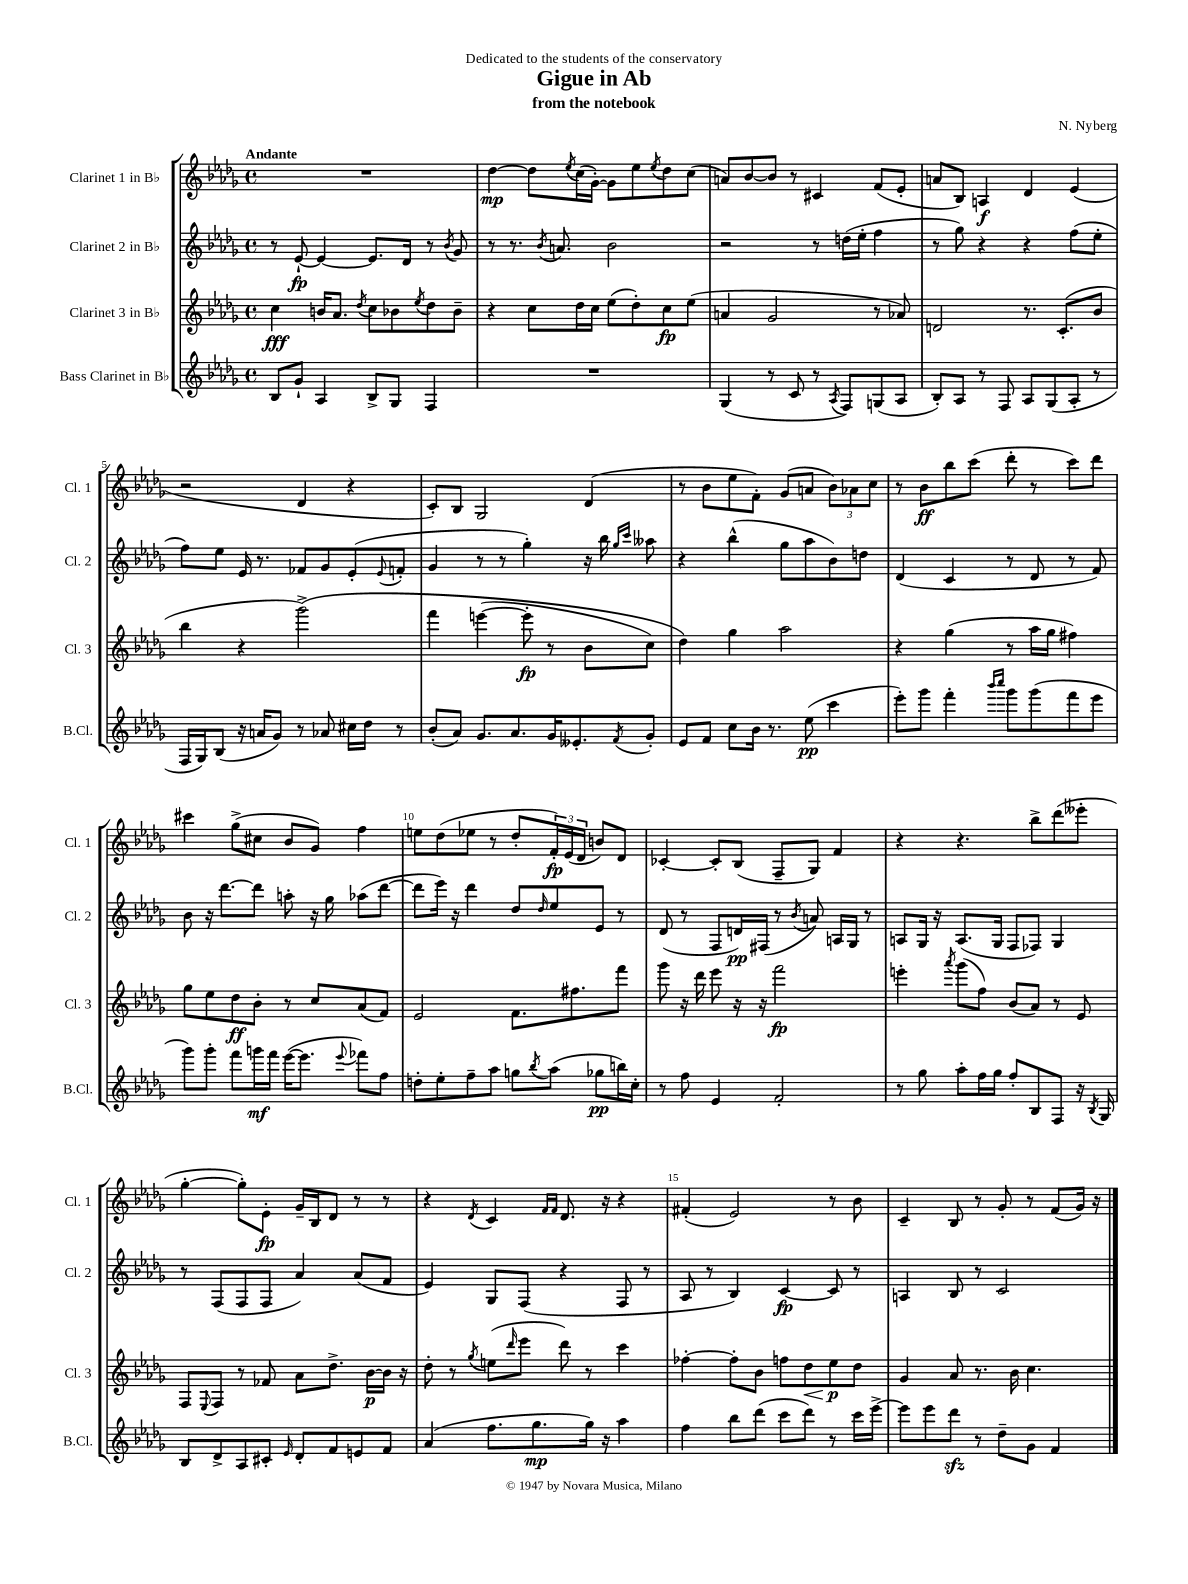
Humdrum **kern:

**kern	**dynam	**kern	**dynam	**kern	**dynam	**kern	**dynam
*part4	*part4	*part3	*part3	*part2	*part2	*part1	*part1
*staff4	*staff4	*staff3	*staff3	*staff2	*staff2	*staff1	*staff1
*I"Bass Clarinet in B♭	*	*I"Clarinet 3 in B♭	*	*I"Clarinet 2 in B♭	*	*I"Clarinet 1 in B♭	*
*I'B.Cl.	*	*I'Cl. 3	*	*I'Cl. 2	*	*I'Cl. 1	*
*clefG2	*	*clefG2	*	*clefG2	*	*clefG2	*
*k[b-e-a-d-g-]	*	*k[b-e-a-d-g-]	*	*k[b-e-a-d-g-]	*	*k[b-e-a-d-g-]	*
*M4/4	*	*M4/4	*	*M4/4	*	*M4/4	*
*met(c)	*	*met(c)	*	*met(c)	*	*met(c)	*
=1	=1	=1	=1	=1	=1	=1	=1
!	!	!	!	!	!	!LO:TX:a:B:t=Andante	!
8B-/L	.	4cc\	fff	8r	.	1r	.
8g-`/J	.	.	.	[8e-`/	fp	.	.
4A-/	.	16bn/KL	.	4e-/_	.	.	.
.	.	8.a-/J	.	.	.	.	.
.	.	8qdd-/	.	.	.	.	.
8B-^/L	.	8cc\L	.	8.e-/L]	.	.	.
8G-/J	.	8b-X\	.	.	.	.	.
.	.	.	.	16d-/Jk	.	.	.
.	.	8qee-/	.	.	.	.	.
4F/	.	8dd-\	.	8r	.	.	.
.	.	.	.	8qb-/	.	.	.
.	.	8b-~\J	.	8g-/	.	.	.
=2	=2	=2	=2	=2	=2	=2	=2
1r	.	4r	.	8r	.	[4dd-\	mp
.	.	.	.	8.r	.	.	.
.	.	8cc\L	.	.	.	8dd-\L]	.
.	.	.	.	8qb-/	.	.	.
.	.	.	.	8.an/	.	.	.
.	.	.	.	.	.	8qee-/	.
.	.	16dd-\L	.	.	.	(16cc\L	.
.	.	16cc\JJ	.	.	.	[16g-'\JJ)	.
.	.	(8ee-\L	.	2b-\	.	8g-\L]	.
.	.	8dd-'\)	.	.	.	8ee-\	.
.	.	.	.	.	.	8qee-/	.
.	.	8cc\	fp	.	.	8dd-\	.
.	.	(8ee-\J	.	.	.	(8cc\J	.
=3	=3	=3	=3	=3	=3	=3	=3
(4G-/	.	4an/	.	2r	.	8an/L)	.
.	.	.	.	.	.	[8b-/	.
8r	.	2g-/	.	.	.	8b-/J]	.
8c/	.	.	.	.	.	8r	.
8r	.	.	.	8r	.	4c#X/	.
8qA-/	.	.	.	.	.	.	.
8F/L)	.	.	.	(16ddn\LL	.	.	.
.	.	.	.	16ee-'\JJ	.	.	.
(8Gn/	.	8r	.	4ff\	.	(8f/L	.
8A-/J	.	8a-X/)	.	.	.	8e-'/J	.
=4	=4	=4	=4	=4	=4	=4	=4
8B-'/L)	.	2dn/	.	8r	.	8an/L	.
8A-/J	.	.	.	8gg-\)	.	8B-/J)	.
8r	.	.	.	4r	.	4An/	f
8F/	.	.	.	.	.	.	.
8A-/L	.	8.r	.	4r	.	4d-/	.
(8G-/	.	.	.	.	.	.	.
.	.	(8.c'/L	.	.	.	.	.
8A-'/J	.	.	.	(8ff\L	.	(4e-/	.
8r	.	8b-/J	.	8ee-'\J	.	.	.
!!LO:LB:g=z
=5	=5	=5	=5	=5	=5	=5	=5
16F/LL	.	4bb-\	.	8ff\L)	.	2r	.
16G-/J)	.	.	.	.	.	.	.
(8B-/J	.	.	.	8ee-\J	.	.	.
16r	.	4r	.	16e-/	.	.	.
16an/KL	.	.	.	8.r	.	.	.
8g-/J)	.	.	.	.	.	.	.
8r	.	(2ggg-^\)	.	8f-X/L	.	4d-/	.
8a-X/	.	.	.	8g-/	.	.	.
16cc#X\LL	.	.	.	(8e-'/	.	4r	.
16dd-\JJ	.	.	.	.	.	.	.
.	.	.	.	8qqe-/	.	.	.
8r	.	.	.	8fn'/J	.	.	.
=6	=6	=6	=6	=6	=6	=6	=6
(8b-'/L	.	4fff\	.	4g-/	.	8c'/L)	.
8a-/J)	.	.	.	.	.	8B-/J	.
8.g-/L	.	([4eeen\	.	8r	.	2G-/	.
.	.	.	.	8r	.	.	.
8.a-/	.	.	.	.	.	.	.
.	.	8eee'\]	fp	4gg-'\)	.	.	.
16g-/K	.	8r	.	.	.	.	.
8.e--X'/	.	.	.	.	.	.	.
.	.	8b-\L	.	16r	.	(4d-/	.
.	.	.	.	16bb-\	.	.	.
.	.	.	.	16qqgg-/LL	.	.	.
8qf/	.	.	.	16qqccc/JJ	.	.	.
8g-'/J	.	8cc\J)	.	8aa--X\	.	.	.
=7	=7	=7	=7	=7	=7	=7	=7
8e-/L	.	4dd-\)	.	4r	.	8r	.
8f/J	.	.	.	.	.	8b-\L	.
8cc\L	.	4gg-\	.	(4bb-^^\	.	8ee-\	.
16b-\Jk	.	.	.	.	.	8f'\J)	.
8.r	.	.	.	.	.	.	.
.	.	2aa-\	.	8gg-\L	.	(8g-/L	.
(8ee-\	pp	.	.	8aa-\	.	8an/J	.
4ccc\	.	.	.	8b-\)	.	12b-\L)	.
.	.	.	.	.	.	12a-X\	.
.	.	.	.	8ddn\J	.	.	.
.	.	.	.	.	.	12cc\J	.
=8	=8	=8	=8	=8	=8	=8	=8
8eee-'\L)	.	4r	.	(4d-/	.	8r	.
8ggg-\J	.	.	.	.	.	8b-\L	ff
4fff'\	.	(4gg-\	.	4c/	.	8bb-\	.
.	.	.	.	.	.	(8ccc\J	.
16qqbbb-/LL	.	.	.	.	.	.	.
16qqcccc/JJ	.	.	.	.	.	.	.
8ggg-\L	.	8r	.	8r	.	8ddd-'\	.
(8ggg-\	.	16aa-\LL	.	8d-/	.	8r	.
.	.	16gg-\JJ	.	.	.	.	.
8fff\	.	4ff#X\)	.	8r	.	8ccc\L)	.
8eee-\J	.	.	.	8f/)	.	8ddd-\J	.
!!LO:LB:g=z
=9	=9	=9	=9	=9	=9	=9	=9
8ggg-\L)	.	8gg-\L	.	8b-\	.	4ccc#X\	.
8ggg-'\J	.	8ee-\	.	16r	.	.	.
.	.	.	.	[8.ddd-\L	.	.	.
8fff\L	.	8dd-\	ff	.	.	(8gg-^\L	.
16gggn\L	mf	8b-'\J	.	8ddd-\J]	.	8cc#X\J	.
16fff\JJ	.	.	.	.	.	.	.
([16eee-\KL	.	8r	.	8aan'\	.	8b-/L	.
8.eee-\J]	.	.	.	.	.	.	.
.	.	8cc/L	.	16r	.	8g-/J)	.
.	.	.	.	16gg-\	.	.	.
8qqeee-/	.	.	.	.	.	.	.
8fff-X\L)	.	(8a-/	.	(8aa-X\L	.	4ff\	.
8ff\J	.	8f/J)	.	[8ddd-\J	.	.	.
=10	=10	=10	=10	=10	=10	=10	=10
8ddn'\L	.	2e-/	.	8ddd-\L]	.	8een\L	.
8ee-'\	.	.	.	16eee-\Jk)	.	(8dd-\	.
.	.	.	.	16r	.	.	.
8ff~\	.	.	.	4ddd-\	.	8ee-X\J	.
8aa-\J	.	.	.	.	.	8r	.
8ggn\L	.	8.f\L	.	8dd-/L	.	8dd-'/L	.
8qbb-/	.	.	.	16qqdd-/	.	.	.
(8aa-\J	.	.	.	8ee-/	.	24f'/L)	fp
.	.	.	.	.	.	(24e-/	.
.	.	8.ff#X\	.	.	.	.	.
.	.	.	.	.	.	24d-/JJ	.
8gg-X\L	pp	.	.	8e-/J	.	8bn/L)	.
16bbn\L)	.	8fff\J	.	8r	.	8d-/J	.
16cc'\JJ	.	.	.	.	.	.	.
=11	=11	=11	=11	=11	=11	=11	=11
8r	.	8ggg-\	.	(8d-/	.	[4c-X'/	.
8ff\	.	16r	.	8r	.	.	.
.	.	16ddd-\	.	.	.	.	.
4e-/	.	8eee-\	.	8F/L	.	8c-'/L]	.
.	.	16r	.	16dn/L)	pp	(8B-/J	.
.	.	16r	.	(16F#X/JJ	.	.	.
2f'/	.	2fff\	fp	8r	.	8F~/L	.
.	.	.	.	8qb-/	.	.	.
.	.	.	.	8an/)	.	8G-/J)	.
.	.	.	.	16An/LL	.	4f/	.
.	.	.	.	16G-/JJ	.	.	.
.	.	.	.	8r	.	.	.
=12	=12	=12	=12	=12	=12	=12	=12
8r	.	4eeen'\	.	8An/L	.	4r	.
8gg-\	.	.	.	16G-/Jk	.	.	.
.	.	.	.	16r	.	.	.
.	.	8qaaa-/	.	.	.	.	.
8aa-'\L	.	(8ggg-\L	.	(8.A/L	.	4.r	.
16ff\L	.	8ff\J)	.	.	.	.	.
16gg-\JJ	.	.	.	16G-/Jk	.	.	.
8ff'/L	.	(8b-/L	.	8F/L	.	.	.
8B-/	.	8a-/J)	.	8F-X/J)	.	8bb-^\L	.
8F/J	.	8r	.	4G-/	.	(8ddd-\	.
16r	.	8e-/	.	.	.	8eee--X'\J	.
8qB-/	.	.	.	.	.	.	.
16G-/	.	.	.	.	.	.	.
!!LO:LB:g=z
=13	=13	=13	=13	=13	=13	=13	=13
8B-/L	.	8F/L	.	8r	.	[4gg-'\	.
.	.	8qqE-/	.	.	.	.	.
8d-^/	.	8F/J	.	(8F/L	.	.	.
8A-/	.	8r	.	8F/	.	8gg-'\L])	.
8c#X'/J	.	8f-X/	.	8F/J	.	8e-'\J	fp
16qqe-/	.	.	.	.	.	.	.
8d-'/L	.	8a-\L	.	4a-/)	.	16g-~/LL	.
.	.	.	.	.	.	16B-/J	.
8f/	.	8.dd-^\J	.	.	.	8d-/J	.
8en/	.	.	.	(8a-/L	.	8r	.
.	.	[16b-\LL	p	.	.	.	.
8f/J	.	16b-\JJ]	.	8f/J	.	8r	.
.	.	16r	.	.	.	.	.
=14	=14	=14	=14	=14	=14	=14	=14
(4a-/	.	8dd-'\	.	4e-/)	.	4r	.
.	.	8r	.	.	.	.	.
.	.	8qgg-/	.	.	.	8qd-/	.
8.ff\L	.	(8een\L	.	8G-/L	.	4c/	.
.	.	16qqddd-/	.	.	.	.	.
.	.	8eee-\J	.	(8F/J	.	.	.
8.gg-\	mp	.	.	.	.	.	.
.	.	.	.	.	.	16qqf/LL	.
.	.	.	.	.	.	16qqf/JJ	.
.	.	8ddd-\)	.	4r	.	8.d-/	.
16gg-\Jk)	.	8r	.	.	.	.	.
16r	.	.	.	.	.	16r	.
4aa-\	.	4ccc\	.	8F/	.	4r	.
.	.	.	.	8r	.	.	.
=15	=15	=15	=15	=15	=15	=15	=15
4ff\	.	[4ff-X'\	.	8A-/	.	(4f#X'/	.
.	.	.	.	8r	.	.	.
8bb-\L	.	8ff-'\L]	.	4B-/)	.	2e-/)	.
(8ddd-\J	.	8b-\J	.	.	.	.	.
8ccc\L	.	8ffn\L	.	[4c/	fp	.	.
!	!	!	!LO:HP:b	!	!	!	!
8ddd-\J)	.	8dd-\	<	.	.	.	.
8r	.	8ee-\	p	8c/]	.	8r	.
16ccc\LL	.	8dd-\J	[	8r	.	8b-\	.
[16eee-^\JJ	.	.	.	.	.	.	.
=16	=16	=16	=16	=16	=16	=16	=16
8eee-\L]	.	4g-/	.	4An/	.	4c~/	.
8eee-\	.	.	.	.	.	.	.
8ddd-zz\J	.	8a-/	.	8B-/	.	8B-/	.
8r	.	8.r	.	8r	.	8r	.
8dd-~\L	.	.	.	2c/	.	8g-'/	.
.	.	16b-\	.	.	.	.	.
8g-\J	.	4.cc\	.	.	.	8r	.
4f/	.	.	.	.	.	(8f/L	.
.	.	.	.	.	.	16g-/Jk)	.
.	.	.	.	.	.	16r	.
==	==	==	==	==	==	==	==
*-	*-	*-	*-	*-	*-	*-	*-
